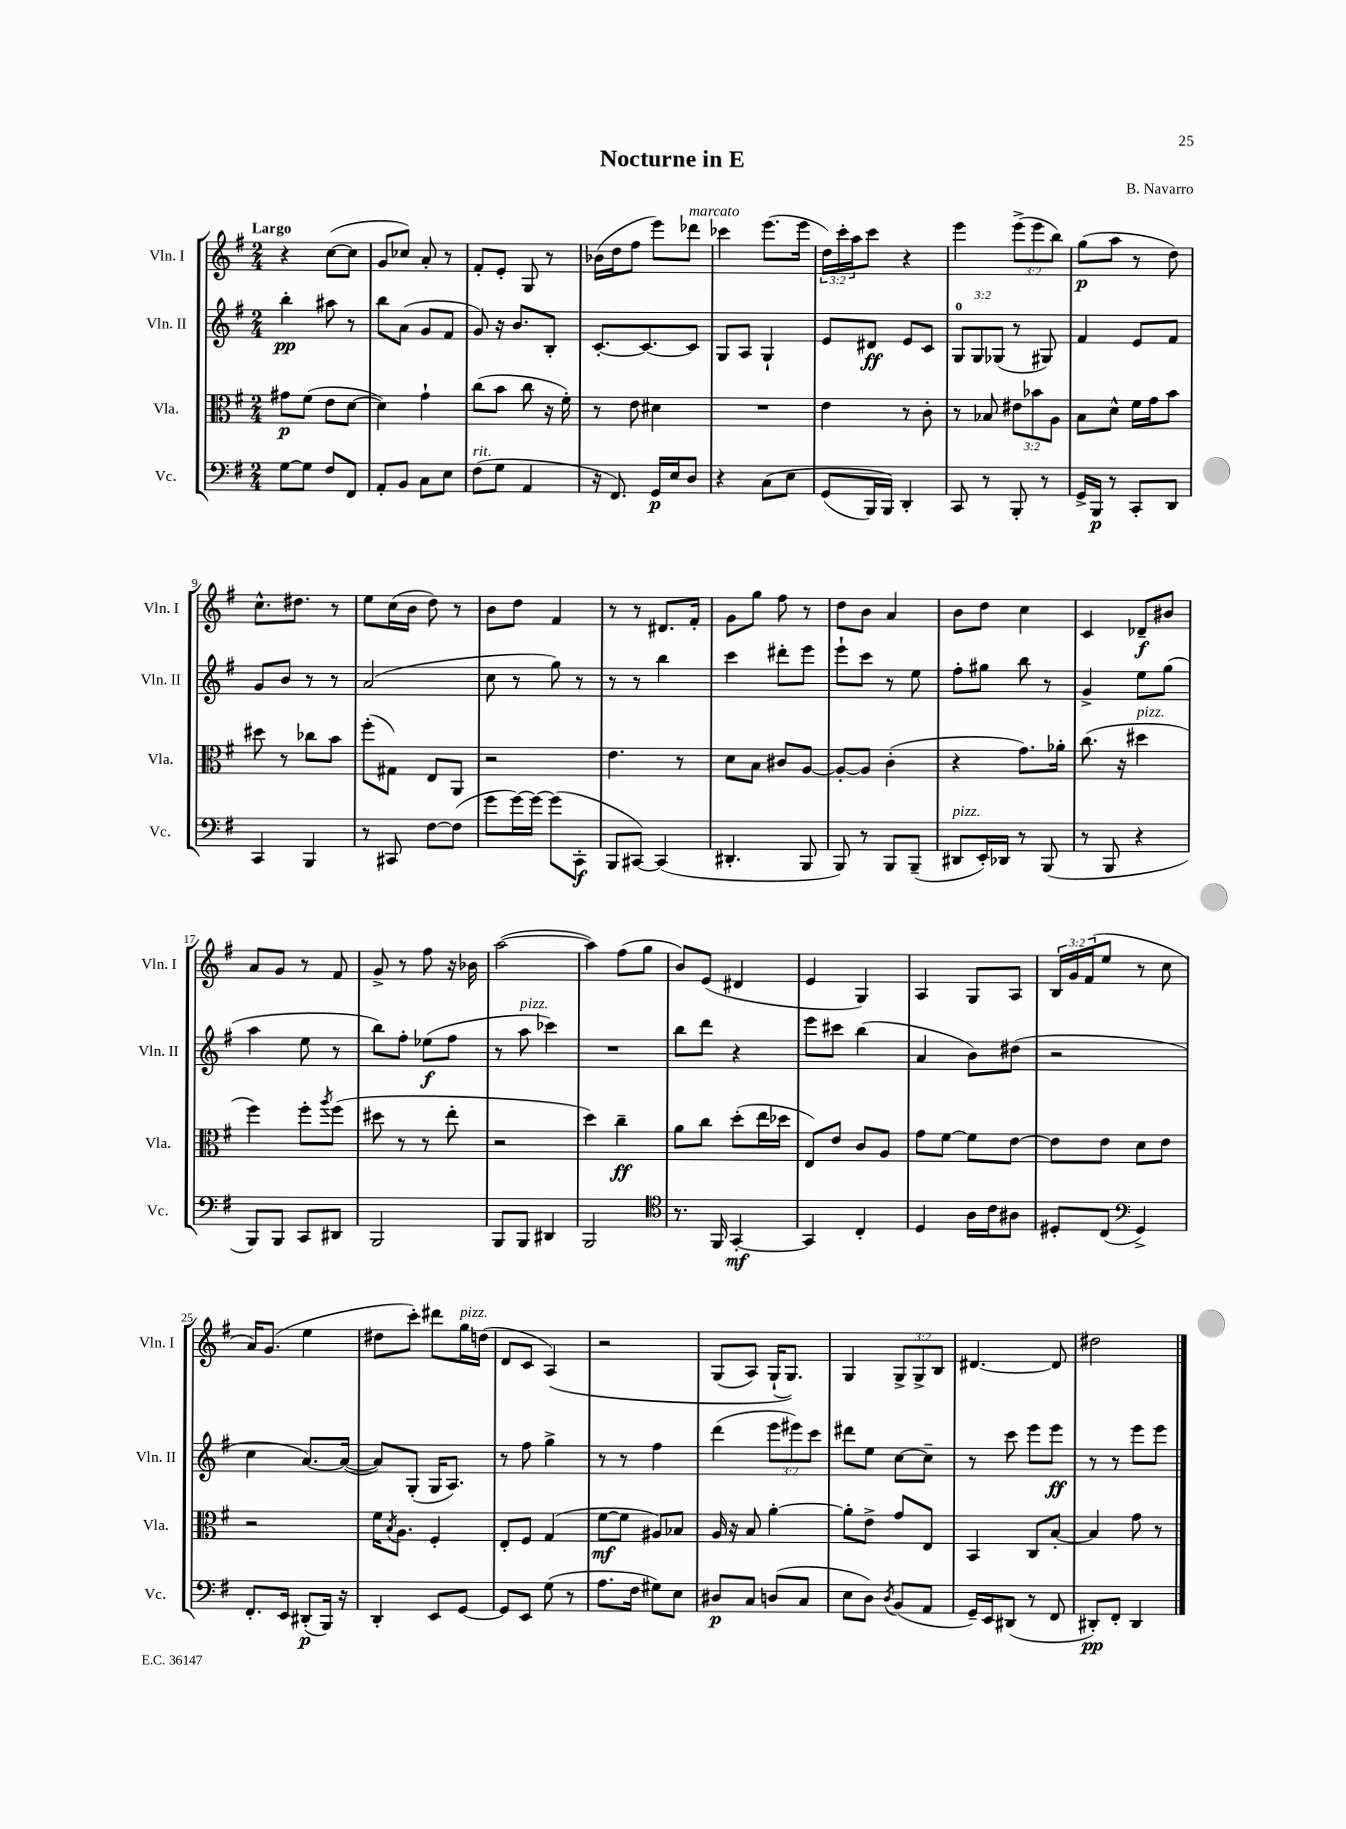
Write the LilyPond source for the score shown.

\header { title = "Nocturne in E" composer = "B. Navarro" }
<<
\new StaffGroup <<
\new Staff = "s0" \with { instrumentName = "Vln. I" shortInstrumentName = "Vln. I" } {
    \clef treble \key g \major \numericTimeSignature \time 2/4 \override Staff.TupletNumber.text = #tuplet-number::calc-fraction-text \tempo "Largo"
    r4 c''8~( c''8 |
    g'8 ces''8) a'8-. r8 |
    fis'8-. e'8-. g8 r8 |
    bes'16( d''16 fis''8 e'''8) des'''8^\markup { \italic "marcato" } |
    ces'''4 e'''8.( e'''16 |
    \tuplet 3/2 { d''16) c'''16-. a''16 } c'''8 r4 |
    e'''4 \tuplet 3/2 { e'''8->( e'''8 b''8) } |
    g''8\p( a''8 r8 d''8) |
    c''8.-^ dis''8. r8 |
    e''8 c''16( b'16 d''8) r8 |
    b'8 d''8 fis'4 |
    r8 r8 dis'8. fis'16-. |
    g'8 g''8 fis''8 r8 |
    d''8 b'8 a'4 |
    b'8 d''8 c''4 |
    c'4 des'8--\f bis'8 |
    a'8 g'8 r8 fis'8 |
    g'8-> r8 fis''8 r16 bes'16 |
    a''2~( |
    a''4) fis''8( g''8 |
    b'8) e'8( dis'4 |
    e'4 g4) |
    a4 g8 a8 |
    \tuplet 3/2 { b16 g'16 fis'16( } e''8 r8 c''8 |
    a'16) g'8.( e''4 |
    dis''8 c'''8-.) dis'''8 g''16^\markup { \italic "pizz." } d''16( |
    d'8 c'8 a4)\( |
    r2 |
    g8( a8) g16-!( g8.)\) |
    g4 \tuplet 3/2 { g8-> g8-> b8 } |
    dis'4.~ dis'8 |
    dis''2 \bar "|." |
}
\new Staff = "s1" \with { instrumentName = "Vln. II" shortInstrumentName = "Vln. II" } {
    \clef treble \key g \major \numericTimeSignature \time 2/4 \override Staff.TupletNumber.text = #tuplet-number::calc-fraction-text
    b''4-.\pp ais''8 r8 |
    b''8 a'8( g'8 fis'8 |
    g'8) r16 b'8. b8-. |
    c'8.~-. c'8.~ c'8 |
    g8 a8 g4-! |
    e'8 dis'8\ff e'8 c'8 |
    \tuplet 3/2 { g8-0 g8 ges8( } r8 gis8) |
    fis'4 e'8 fis'8 |
    g'8 b'8 r8 r8 |
    a'2( |
    c''8 r8 g''8) r8 |
    r8 r8 b''4 |
    c'''4 dis'''8-. e'''8 |
    e'''8-! c'''8 r8 e''8 |
    fis''8-. gis''8 b''8 r8 |
    g'4-> e''8 g''8( |
    a''4 e''8 r8 |
    b''8) fis''8-. ees''8\f( fis''8 |
    r8 a''8^\markup { \italic "pizz." } ces'''4) |
    R2 |
    b''8 d'''8 r4 |
    e'''8 cis'''8 b''4( |
    a'4 b'8) dis''8( |
    r2 |
    c''4 a'8.~) a'16~( |
    a'8) g8-.( g16 a8.) |
    r8 fis''8 g''4-> |
    r8 r8 fis''4 |
    d'''4( \tuplet 3/2 { e'''8 eis'''8) c'''8 } |
    dis'''8 e''8 c''8~ c''8-- |
    r8 c'''8 e'''8 e'''8\ff |
    r8 r8 e'''8 e'''8 \bar "|." |
}
\new Staff = "s2" \with { instrumentName = "Vla." shortInstrumentName = "Vla." } {
    \clef alto \key g \major \numericTimeSignature \time 2/4 \override Staff.TupletNumber.text = #tuplet-number::calc-fraction-text
    gis'8\p fis'8( e'8 d'8~ |
    d'4) g'4-! |
    c''8( b'8 c''8 r16 fis'16-.) |
    r8 e'8 dis'4 |
    R2 |
    e'4 r8 c'8-. |
    r8 bes8 \tuplet 3/2 { eis'8 bes'8 a8 } |
    b8 d'8-^ fis'16 g'16 b'8 |
    dis''8 r8 ces''8 b'8 |
    fis''8-.( gis8) e8 a,8 |
    r2 |
    e'4. r8 |
    d'8 b8 cis'8 a8~ |
    a8~-. a8 c'4-.( |
    r4 g'8.) aes'16-. |
    c''8.( r16 dis''4^\markup { \italic "pizz." } |
    fis''4) fis''8-. \acciaccatura { a''8 } fis''8( |
    dis''8 r8 r8 e''8-. |
    r2 |
    d''4) c''4--\ff |
    a'8 c''8 d''8-.( e''16 des''16 |
    e8) e'8 c'8 a8 |
    g'8 fis'8~ fis'8 e'8~ |
    e'8 e'8 d'8 e'8 |
    r2 |
    fis'16 \acciaccatura { b8 } a8. fis4-. |
    e8-. fis8 g4( |
    fis'8~\mf fis'8 ais8) bes8 |
    a16 r16 b8 a'4~-. |
    a'8-. e'8-> g'8 e8 |
    b,4 c8 b8~-. |
    b4 g'8 r8 \bar "|." |
}
\new Staff = "s3" \with { instrumentName = "Vc." shortInstrumentName = "Vc." } {
    \clef bass \key g \major \numericTimeSignature \time 2/4
    g8~ g8 fis8 fis,8 |
    a,8-. b,8 c8 e8 |
    fis8^\markup { \italic "rit." }( g8 a,4 |
    r16 fis,8.) g,16\p e16 d8 |
    r4 c8\( e8 |
    g,8( b,,16) b,,16\) d,4-. |
    c,8 r8 b,,8-. r8 |
    g,16-> b,,16\p r8 c,8-. d,8 |
    c,4 b,,4 |
    r8 cis,8 fis8~ fis8( |
    g'8 g'16~) g'16~ g'8( c,8-.\f |
    b,,8 cis,8~) cis,4( |
    dis,4.-. b,,8 |
    b,,8) r8 b,,8 b,,8--( |
    dis,8^\markup { \italic "pizz." } e,16-.) des,16 r8 b,,8( |
    r8 b,,8 r4 |
    b,,8) b,,8 c,8 dis,8 |
    b,,2 |
    b,,8 b,,8 dis,4 |
    b,,2 |
    \clef tenor r8. fis,16 g,4~-.\mf |
    g,4 c4-. |
    d4 a16 c'16 ais8 |
    dis8-. c8( \clef bass g,4->) |
    fis,8.-. e,16 dis,8-.\p( b,,16) r16 |
    d,4-. e,8 g,8~ |
    g,8 e,8 g8( r8 |
    a8. fis16 gis8) e8 |
    dis8\p c8 d8( c8 |
    e8 d8) \acciaccatura { d8 } b,8( a,8 |
    g,16--) e,16 dis,8( r8 fis,8 |
    dis,8-.\pp) fis,8-. dis,4 \bar "|." |
}
>>
>>
